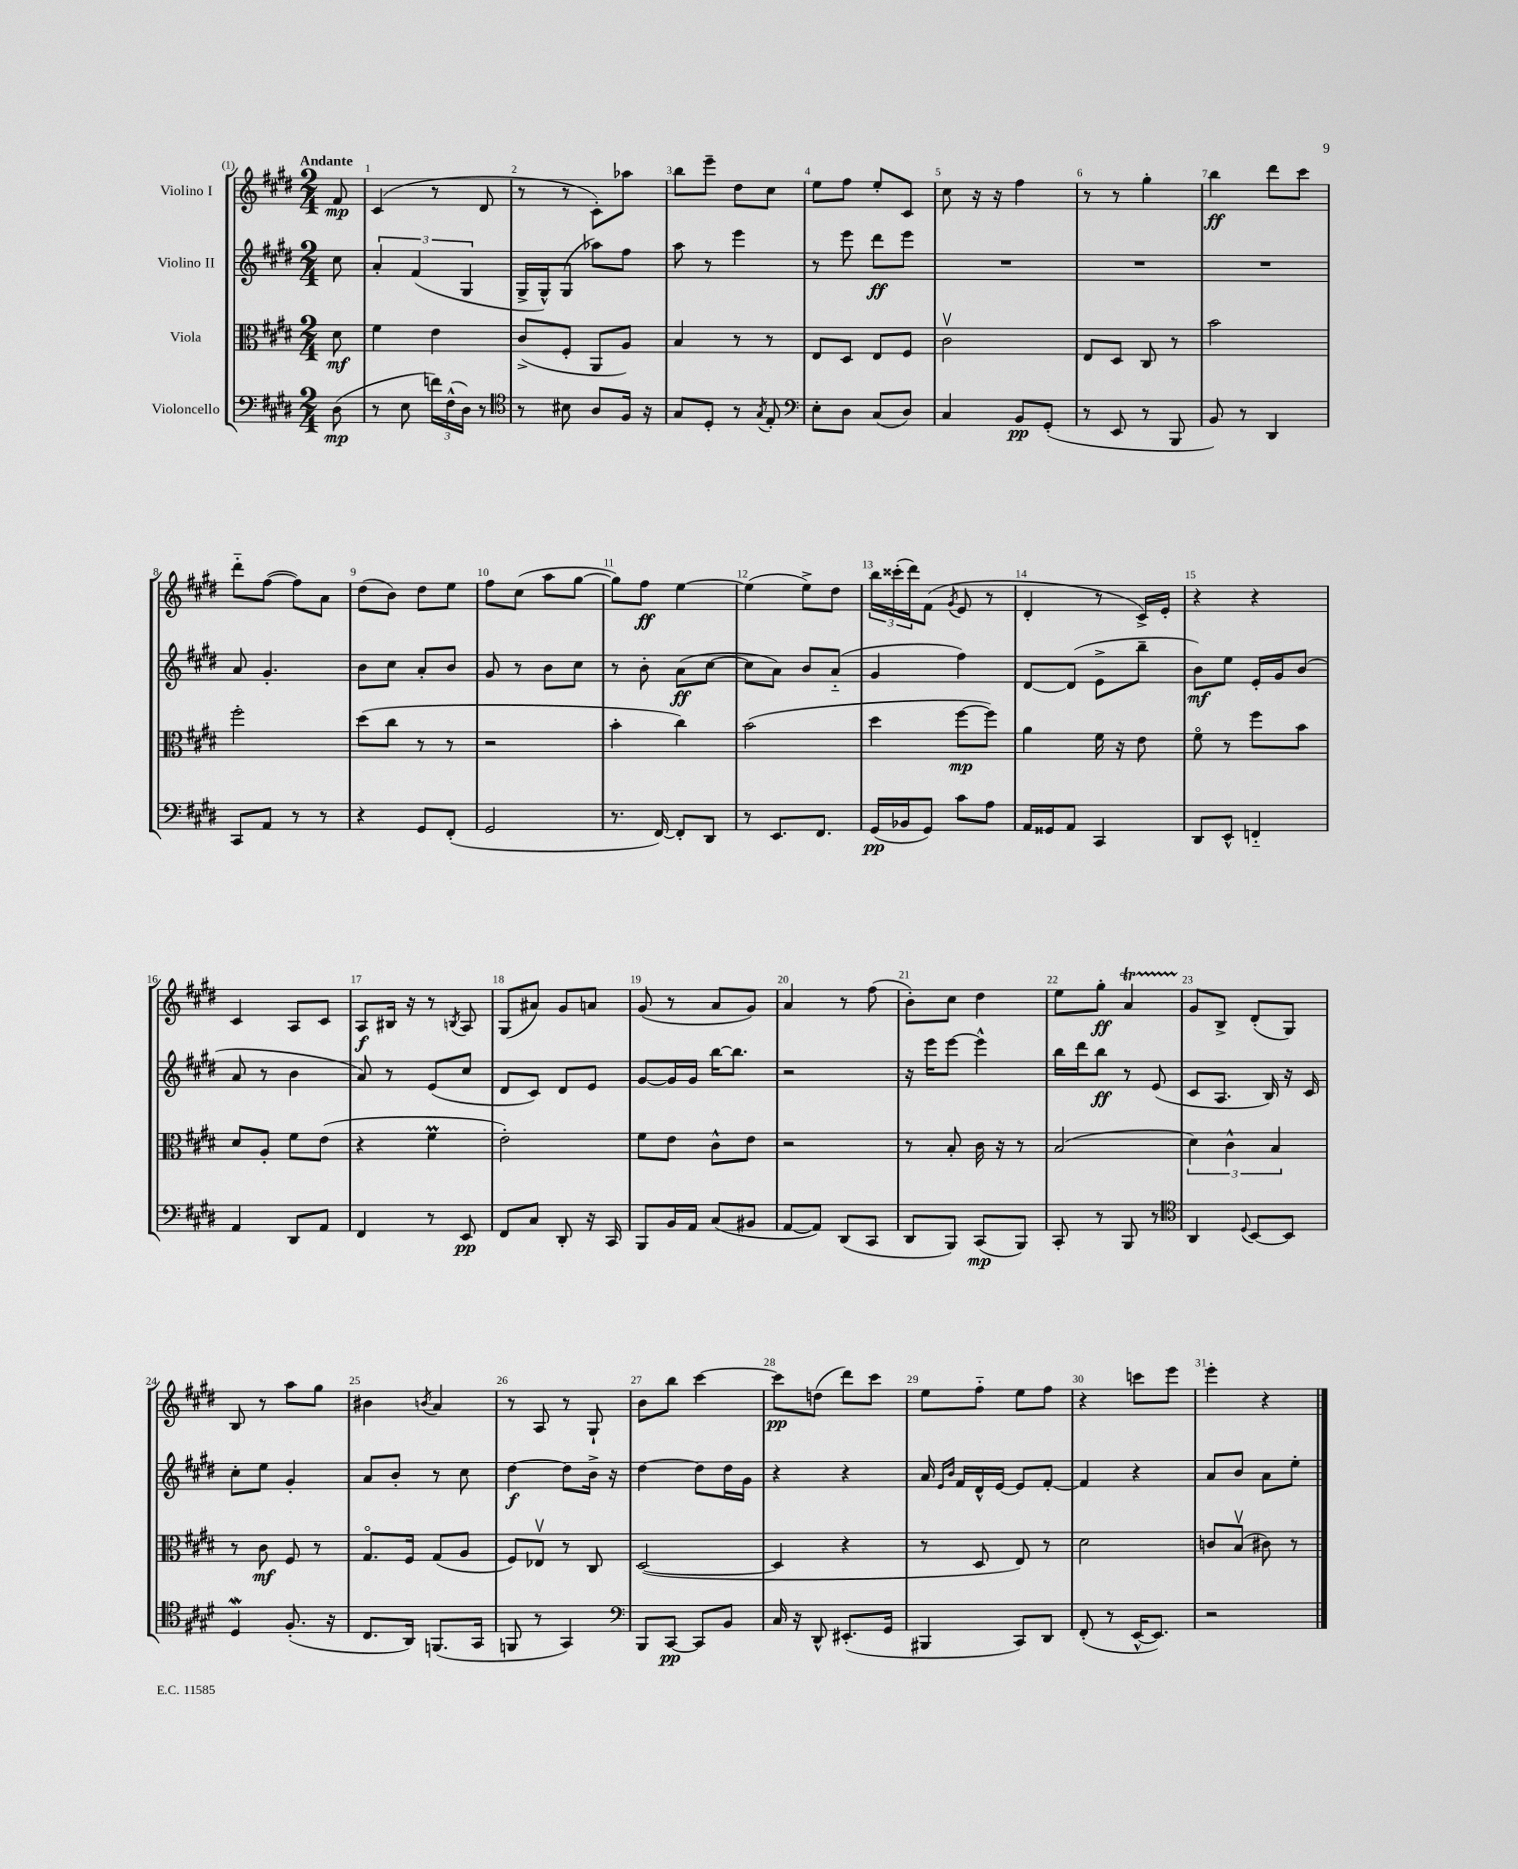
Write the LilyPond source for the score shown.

<<
\new StaffGroup <<
\new Staff = "s0" \with { instrumentName = "Violino I" } {
    \clef treble \key e \major \numericTimeSignature \time 2/4 \partial 8 \tempo "Andante"
    fis'8\mp |
    cis'4( r8 dis'8 |
    r8 r8 cis'8-.) aes''8 |
    b''8 e'''8-- dis''8 cis''8 |
    e''8 fis''8 e''8-. cis'8 |
    cis''8 r16 r16 fis''4 |
    r8 r8 gis''4-. |
    b''4\ff dis'''8 cis'''8 |
    dis'''8-_ fis''8~( fis''8) a'8 |
    dis''8( b'8) dis''8 e''8 |
    fis''8 cis''8( a''8 gis''8~ |
    gis''8) fis''8\ff e''4~ |
    e''4( e''8->) dis''8 |
    \tuplet 3/2 { b''16 cisis'''16-.( dis'''16) } fis'8( \acciaccatura { gis'8 } e'8 r8 |
    dis'4-. r8 cis'16->) e'16-. |
    r4 r4 |
    cis'4 a8 cis'8 |
    a8\f bis16 r16 r8 \acciaccatura { b8 } a8 |
    gis8( ais'8) gis'8 a'8 |
    gis'8( r8 a'8 gis'8) |
    a'4 r8 fis''8( |
    b'8-.) cis''8 dis''4 |
    e''8 gis''8-.\ff a'4\startTrillSpan |
    gis'8\stopTrillSpan b8-> dis'8-.( gis8) |
    b8 r8 a''8 gis''8 |
    bis'4 \acciaccatura { b'8 } a'4 |
    r8 a8 r8 gis8-! |
    b'8 b''8 cis'''4~ |
    cis'''8\pp d''8( dis'''8) cis'''8 |
    e''8 fis''8-_ e''8 fis''8 |
    r4 c'''8 e'''8 |
    e'''4-. r4 \bar "|." |
}
\new Staff = "s1" \with { instrumentName = "Violino II" } {
    \clef treble \key e \major \numericTimeSignature \time 2/4 \partial 8
    cis''8 |
    \tuplet 3/2 { a'4-. fis'4( gis4 } |
    gis16-> gis16-^) gis8( aes''8) fis''8 |
    a''8 r8 e'''4 |
    r8 e'''8 dis'''8\ff e'''8 |
    R2 |
    R2 |
    R2 |
    a'8 gis'4.-. |
    b'8 cis''8 a'8-. b'8 |
    gis'8 r8 b'8 cis''8 |
    r8 b'8-. a'8\ff( cis''8~ |
    cis''8 a'8) b'8 a'8-_( |
    gis'4 fis''4) |
    dis'8~ dis'8( e'8-> b''8-- |
    b'8\mf) e''8 e'16-. gis'16 b'8( |
    a'8 r8 b'4 |
    a'8) r8 e'8( cis''8 |
    dis'8 cis'8) dis'8 e'8 |
    gis'8~ gis'16 gis'16 b''16~ b''8. |
    r2 |
    r16 e'''16 e'''8~ e'''4-^ |
    b''16 dis'''16 b''8\ff r8 e'8( |
    cis'8 a8. b16) r16 cis'16 |
    cis''8-. e''8 gis'4-. |
    a'8 b'8-. r8 cis''8 |
    dis''4~\f dis''8 b'16-> r16 |
    dis''4~ dis''8 dis''16 gis'16 |
    r4 r4 |
    a'16 \grace { e'16 b'16 } fis'16 dis'16-^ e'16~ e'8 fis'8~-. |
    fis'4 r4 |
    a'8 b'8 a'8 e''8-. \bar "|." |
}
\new Staff = "s2" \with { instrumentName = "Viola" } {
    \clef alto \key e \major \numericTimeSignature \time 2/4 \partial 8
    dis'8\mf |
    fis'4 e'4 |
    cis'8->( fis8-. a,8 a8) |
    b4 r8 r8 |
    e8 dis8 e8 fis8 |
    cis'2\upbow |
    e8 dis8 cis8 r8 |
    b'2 |
    fis''2-. |
    dis''8( cis''8 r8 r8 |
    r2 |
    b'4-. cis''4) |
    b'2( |
    dis''4 fis''8~\mp fis''8) |
    a'4 fis'16 r16 e'8 |
    fis'8\flageolet r8 fis''8 b'8 |
    dis'8 a8-. fis'8 e'8( |
    r4 fis'4\prall |
    e'2-.) |
    fis'8 e'8 cis'8-^ e'8 |
    r2 |
    r8 b8-. cis'16 r16 r8 |
    b2( |
    \tuplet 3/2 { dis'4) cis'4-^ b4 } |
    r8 cis'8\mf fis8 r8 |
    gis8.\flageolet fis16 gis8( a8 |
    fis8) ees8\upbow r8 cis8 |
    dis2~( |
    dis4 r4 |
    r8 dis8 e8) r8 |
    dis'2 |
    c'8 b8\upbow( cis'8) r8 \bar "|." |
}
\new Staff = "s3" \with { instrumentName = "Violoncello" } {
    \clef bass \key e \major \numericTimeSignature \time 2/4 \partial 8
    dis8\mp( |
    r8 e8 \tuplet 3/2 { f'16) fis16-^( dis16) } r8 |
    \clef tenor r8 bis8 a8 fis16 r16 |
    gis8 dis8-. r8 \acciaccatura { gis8 } e8-. |
    \clef bass e8-. dis8 cis8( dis8) |
    cis4 b,8\pp gis,8-.( |
    r8 e,8 r8 b,,8 |
    b,8) r8 dis,4 |
    cis,8 a,8 r8 r8 |
    r4 gis,8 fis,8-.( |
    gis,2 |
    r8. fis,16~) fis,8-. dis,8 |
    r8 e,8. fis,8. |
    gis,16\pp( bes,16 gis,8) cis'8 a8 |
    a,16 gisis,16 a,8 cis,4 |
    dis,8 e,8-^ f,4-_ |
    a,4 dis,8 a,8 |
    fis,4 r8 e,8\pp |
    fis,8 cis8 dis,8-. r16 cis,16 |
    b,,8 b,16 a,16 cis8( bis,8 |
    a,8~ a,8) dis,8( cis,8 |
    dis,8 b,,8) cis,8\mp( b,,8) |
    cis,8-. r8 b,,8 r8 |
    \clef tenor a,4 \appoggiatura { dis8 } b,8~ b,8 |
    dis4\mordent fis8.-.( r16 |
    cis8. a,16) f,8.( gis,16 |
    f,8 r8 gis,4) |
    \clef bass b,,8 cis,8~\pp cis,8 b,8 |
    cis16 r16 dis,8-^ eis,8.-.( gis,16 |
    bis,,4 cis,8) dis,8 |
    fis,8-.( r8 e,16~-^ e,8.) |
    r2 \bar "|." |
}
>>
>>
\layout { \context { \Score \override BarNumber.break-visibility = ##(#f #t #t) barNumberVisibility = #all-bar-numbers-visible } }
